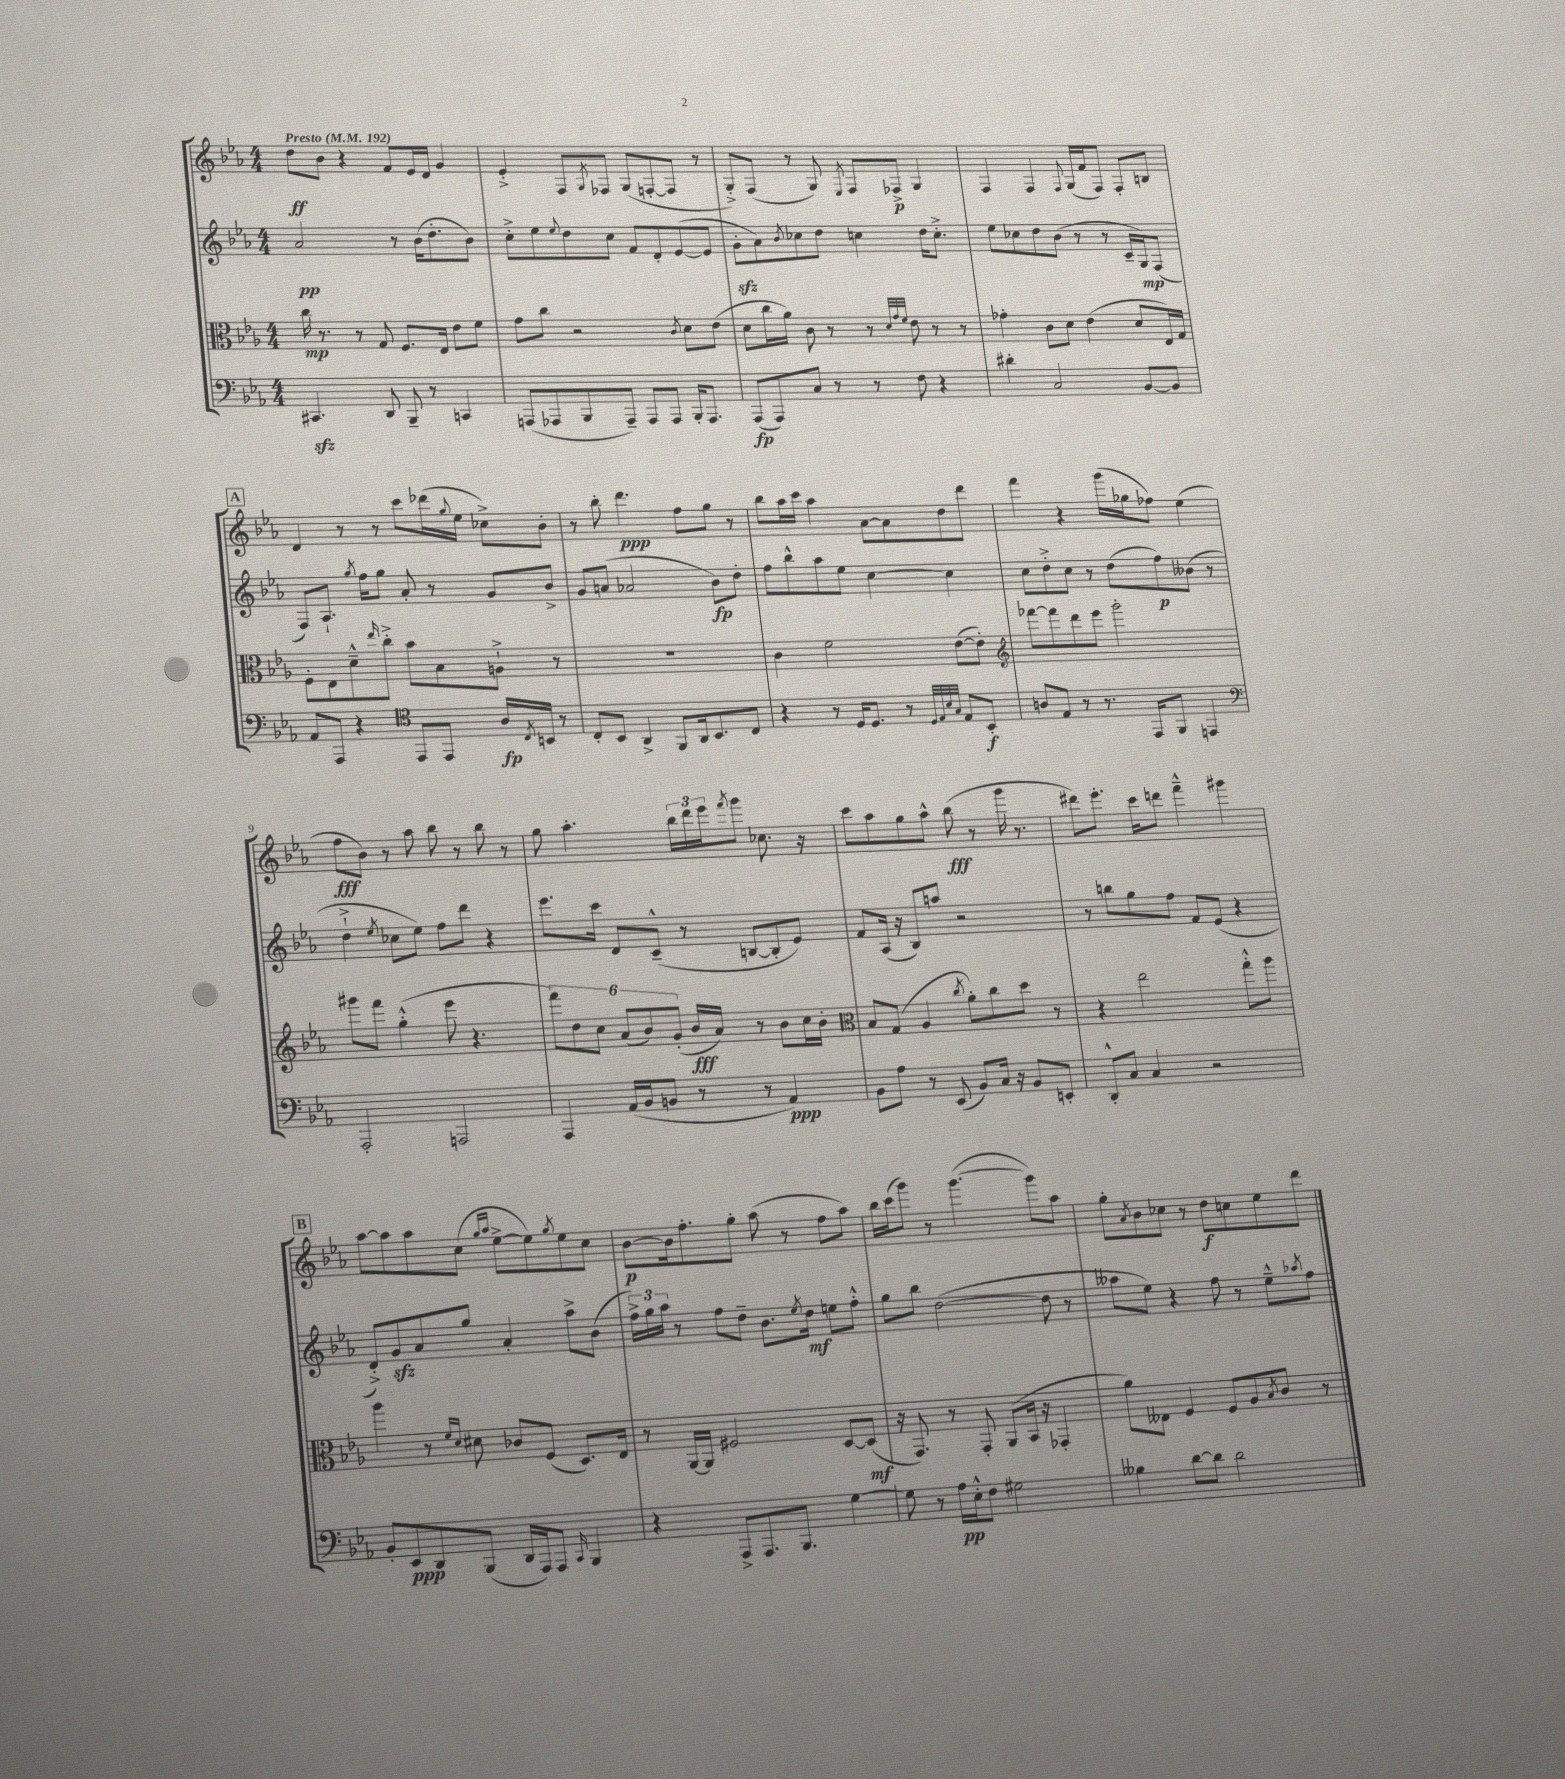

**kern	**kern	**kern	**kern
*staff4	*staff3	*staff2	*staff1
*clefF4	*clefC3	*clefG2	*clefG2
*k[b-e-a-]	*k[b-e-a-]	*k[b-e-a-]	*k[b-e-a-]
*M4/4	*M4/4	*M4/4	*M4/4
*MM192	*MM192	*MM192	*MM192
4.CC#	16cc	2a-	8dd
.	8.r	.	.
.	.	.	8b-
.	8r	.	4r
8DD	8G	.	.
8BBB-~	8.F	8r	8f
8r	.	(16b-	16e-
.	16E-	8.dd'	16d
4CC	8e-	.	4g
.	8f	8b-)	.
=	=	=	=
(8AAA	8g	8cc'^	4e-'^
8AAA-	8cc	8ee-	.
.	.	8qqee-	.
8BBB-	2r	8dd	8F
.	.	.	8qG
8AAA-~)	.	8cc	8F-
8AAA-	.	8f	(8G
8AAA-	.	8d'	[8F'
.	8qc	.	.
16BBB-'	8d	([8e-	8F]
8.AAA-	.	.	.
.	(8e-	8e-]	8r
=	=	=	=
(8AAA-	8d	8g'	8G'^)
8AAA-)	16cc	8a-)	(8F
.	16a-)	.	.
.	.	8qb-	.
8C	8c	8cc-	8r
8r	8r	8dd	8G)
.	.	.	8qE-
8r	8r	4cc	8F
.	32qqd	.	.
.	32qqg	.	.
.	32qqf	.	.
8F	8e-	.	8F-^
4r	8r	16dd	4G
.	.	8.cc'^	.
.	8r	.	.
=	=	=	=
4d#'	4g-'	8ee-	4F
.	.	8cc-	.
2C	8c	8dd	4F
.	8d	(8b-	.
.	.	.	8qqF
.	(4e-	8r	(16G
.	.	.	16f
.	.	8r	8F)
[8BB-	8d	16c~	8F'
.	.	16G)	.
8BB-]	16E-)	(8F	8B
.	16G	.	.
=	=	=	=
8AA-	8F'	8F)	4d
8AAA-	8E-	8.A-`	.
4r	8d~^^	.	8r
.	.	8qgg	.
.	.	16ff	.
.	16qqee-	.	.
.	8cc'^	8gg	8r
*clefC4	*	*	*
8EE-	8b-	8a-'	8ccc
8EE-	8B-	8r	(16ddd-
.	.	.	8qqgg
.	.	.	16ee-
16A-	8A`^	8g	8cc-^)
8qC	.	.	.
16BB	.	.	.
8r	8r	8b-^	8b-'
=	=	=	=
8C'	1r	8g	8r
8BB-	.	(8a	8bb-'
4AA-^	.	2a-	4.ddd
8FF	.	.	.
16AA-	.	.	8ff
8.BB-	.	.	.
.	.	8b-)	8gg
8C	.	8dd'	8r
=	=	=	=
4r	4c	8ff	8bb-
.	.	8bb-^^	16aa-
.	.	.	16ccc
8r	2f	8aa-	4aa-
16D	.	8ee-	.
8.D	.	.	.
.	.	[4cc	[8a-
8r	.	.	8a-]
32qqD	.	.	.
32qqE-	.	.	.
32qqB-	.	.	.
32qqG	.	.	.
8E-	([8e-	4cc]	8dd
8BB-'	8e-'])	.	8ddd
=	=	=	=
*	*clefG2	*	*
8A	[8fff-	8cc	4fff
8E-	8fff-]	8dd'^	.
8r	8ddd	8cc	4r
8.r	8eee-	8r	.
.	2ggg'	(8dd	(16ggg
16EE-	.	.	16gg-
8FF	.	8ff)	8ff-)
4EE	.	(8b--	(4ee-
.	.	8r	.
=	=	=	=
*clefF4	*	*	*
2AAA-'	8ggg#	4dd`^	8ff
.	8fff	.	8b-)
.	.	8qee-	.
.	(4gg'^^	8cc-	8r
.	.	8ee-)	8aa-
2AAA	8eee-	8ff	8bb-
.	4.r	8ddd	8r
.	.	4r	8bb-
.	.	.	8r
=	=	=	=
4AAA-	12fff)	8.eee-	8gg
.	12dd	.	.
.	.	.	4.aa-'
.	12cc	.	.
.	.	16ccc	.
(16AA-	(12a-	8d	.
16BB-	.	.	.
.	12b-)	.	.
8BB	.	(8c~^^	.
.	(12g'	.	.
8r	16b-	8r	24bb-
.	.	.	24ddd
.	16a-)	.	.
.	.	.	24eee-
.	.	.	8qfff
8r	8r	[8B	8ggg
4AA-)	8b-	8B']	8.cc-
.	16cc	8e-)	.
.	16b-'	.	16r
=	=	=	=
*	*clefC3	*	*
8BB-	8B-	8f	8ccc
8A-	(8G	(16A-	8aa-
.	.	16r	.
8r	4A-	8B-)	8gg
(8EE-	.	8aa	8aa-^^
.	8qcc	.	.
8BB-)	8a-')	2r	(8bb-
16C	8cc	.	8r
16r	.	.	.
8BB-	8dd	.	16ggg
.	.	.	8.r
8EE'	8r	.	.
=	=	=	=
8DD'^^	4r	8r	8ddd#)
8C	.	8bb	8.eee-'
4C	2ee-	8gg	.
.	.	.	16ccc
.	.	8ff	8ddd
2r	.	8f	4fff~^^
.	.	(8e-	.
.	8gg'^^	4r	4ggg#
.	8aa-	.	.
=	=	=	=
8BB-'	4aa-	8d'^)	[8aa-
8EE-	.	8g	8aa-]
8DD	8r	8a-	8aa-
.	16qqf	.	.
.	16qqd	.	.
(8BBB-	8d#	8gg	(8cc
.	.	.	16qqgg
.	.	.	16qqaa-
16DD	8c-	4a-'	[8ee-^
16AAA-)	.	.	.
8AAA-	(8F	.	8ee-])
16qqCC	.	.	8qgg
4BBB-	8.D)	8aa-^	8ee-
.	.	(8b-	8cc
.	16E-	.	.
=	=	=	=
4r	8r	24ff^)	[8b-
.	.	24gg	.
.	.	24aa-	.
.	[16AA-	8r	16b-]
.	16AA-]	.	8.ff'
8AAA-^	2F#	8ff	.
8.AAA-	.	8dd~	8gg'
.	.	8.b-	(8aa-
8.BBB-	.	.	.
.	.	.	8r
.	.	8qee-	.
.	.	16dd	.
[4G	[8D	8ee	8ff
.	(8D]	8ff'^^	8aa-)
=	=	=	=
8G]	16r	8gg	16bb-
.	8.GG)	.	(16ccc
8r	.	8bb-	8ggg)
16A-	8r	([2dd	8r
16E-'^^	.	.	.
8F	8GG'	.	([4.ggg
2G#	(8AA-	.	.
.	16BB-	.	.
.	16r	.	.
.	4GG-'	8dd]	8ggg])
.	.	8r	8aa-
=	=	=	=
4B--	8a-)	8aa--	8gg'
.	.	.	8qa-
.	8E--	8ee-)	8b-
[8d	4F	4r	8cc-
8d]	.	.	8r
2d	8F	8ff	8dd
.	8A-	8r	8cc
.	8qB-	.	.
.	8c	8ee-~^^	8ee-
.	.	8qaa-	.
.	8r	8ff	8ddd
==	==	==	==
*-	*-	*-	*-
